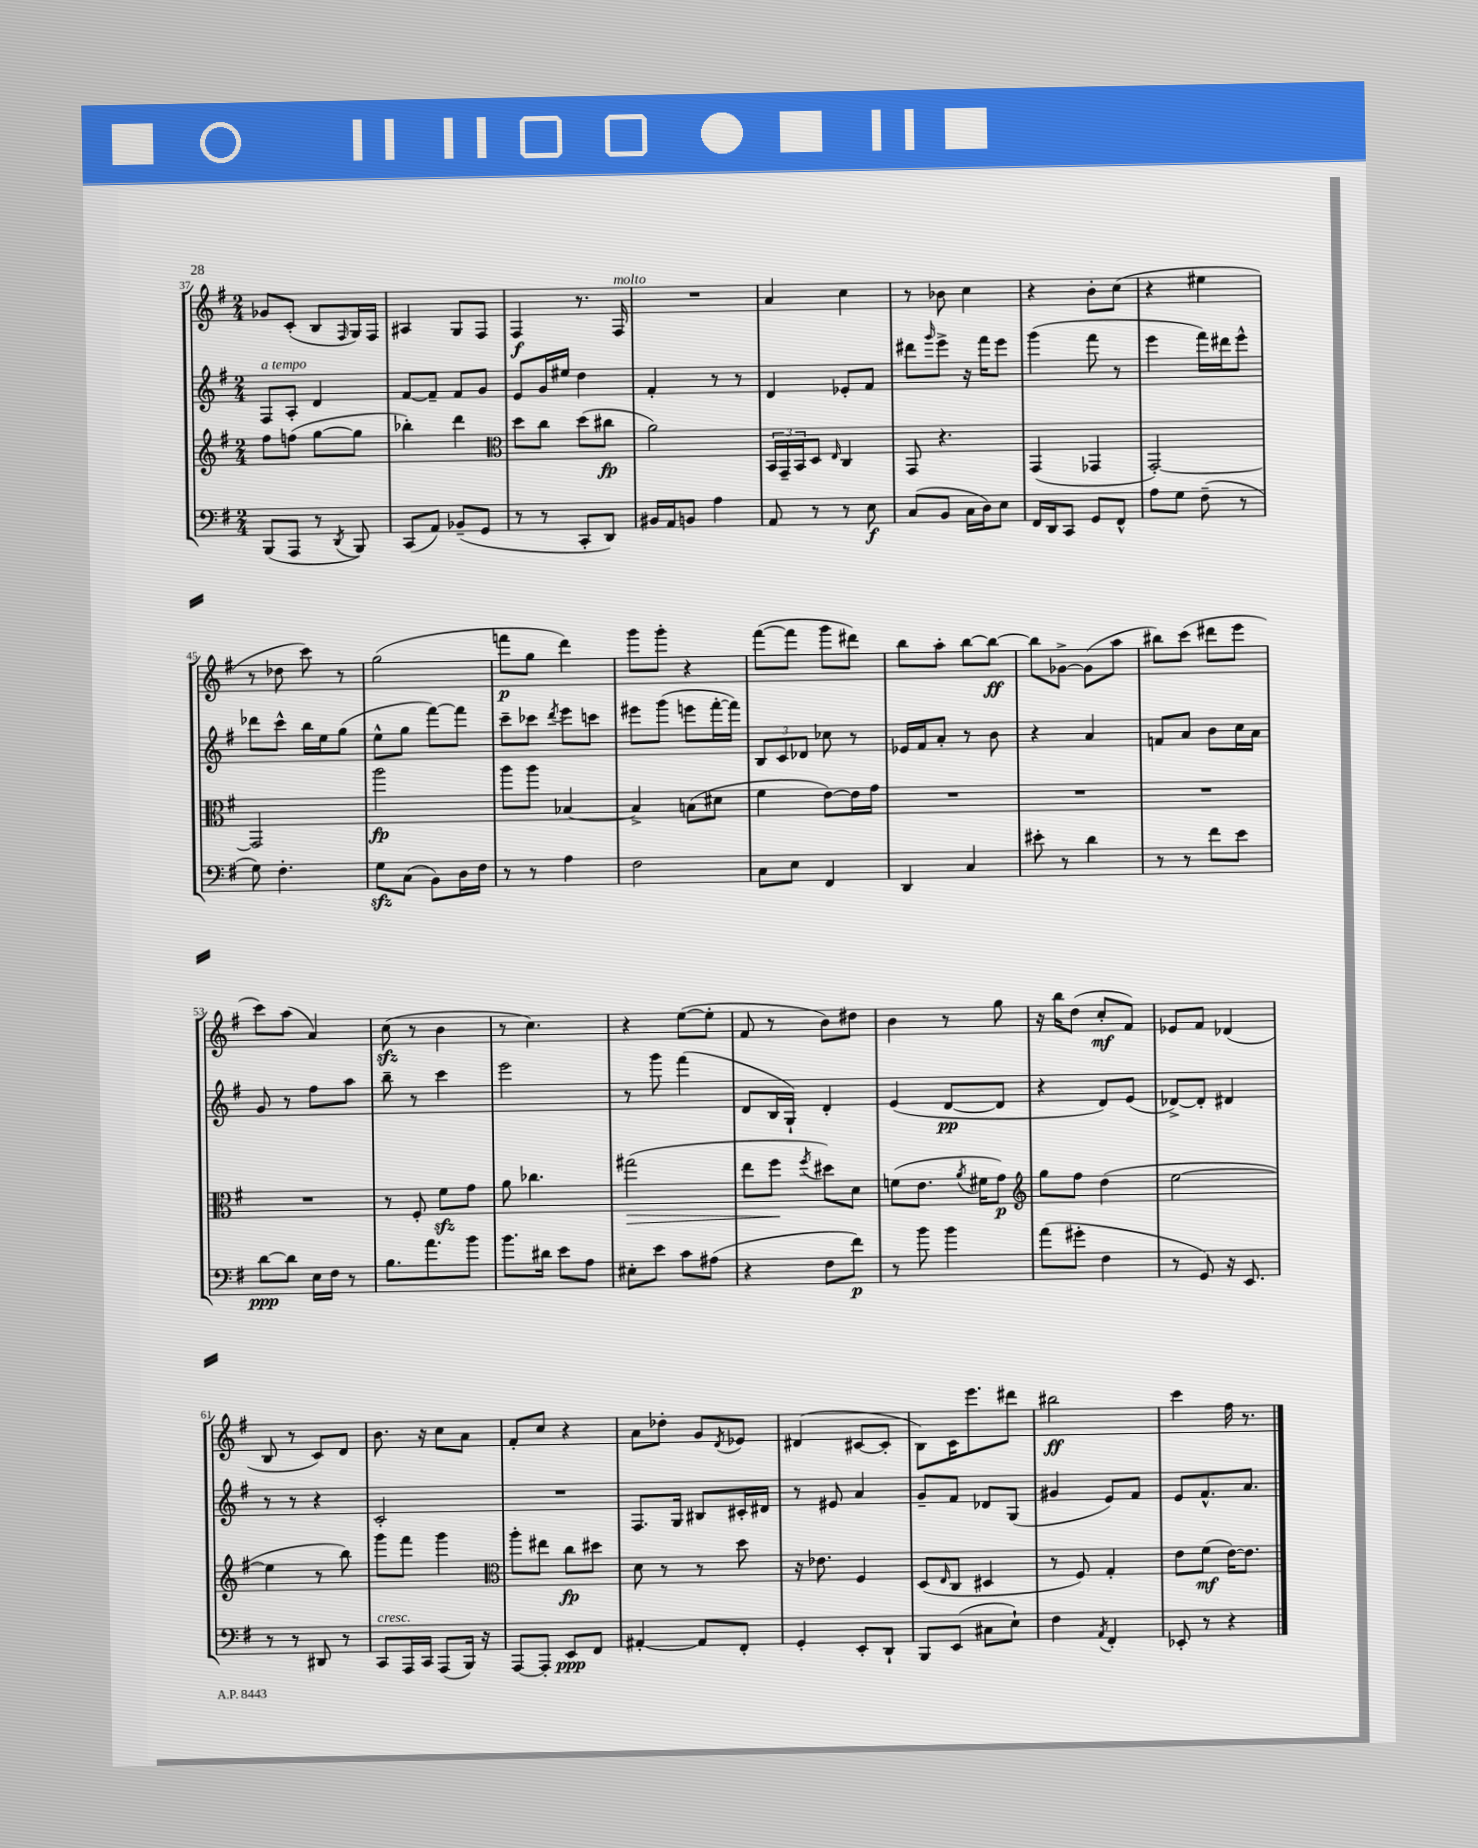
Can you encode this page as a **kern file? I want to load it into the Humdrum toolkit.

**kern	**dynam	**kern	**dynam	**kern	**dynam	**kern	**dynam
*part4	*part4	*part3	*part3	*part2	*part2	*part1	*part1
*staff4	*staff4	*staff3	*staff3	*staff2	*staff2	*staff1	*staff1
*clefF4	*	*clefG2	*	*clefG2	*	*clefG2	*
*k[f#]	*	*k[f#]	*	*k[f#]	*	*k[f#]	*
*M2/4	*	*M2/4	*	*M2/4	*	*M2/4	*
=37	=37	=37	=37	=37	=37	=37	=37
!	!	!	!	!LO:TX:a:i:t=a tempo	!	!	!
(8BBB/L	.	8ff#\L	.	8F#/L	.	8g-X/L	.
8AAA/J	.	(8ffn\J	.	8A'/J	.	(8c'/J	.
8r	.	[8gg\L	.	4d/	.	8B/L	.
8qDD/	.	.	.	.	.	16qqF#/	.
8BBB/)	.	8gg\J]	.	.	.	16G/L)	.
.	.	.	.	.	.	16F#/JJ	.
=38	=38	=38	=38	=38	=38	=38	=38
(8CC/L	.	4bb-X'\)	.	[8f#/L	.	4A#X/	.
8AA/J)	.	.	.	8f#~/J]	.	.	.
(8BB-X~/L	.	4ddd\	.	8f#/L	.	8G/L	.
8GG/J	.	.	.	8g/J	.	8F#/J	.
=39	=39	=39	=39	=39	=39	=39	=39
*	*	*clefC3	*	*	*	*	*
8r	.	8dd\L	.	8e/L	.	4F#/	f
8r	.	8cc\J	.	16g/L	.	.	.
.	.	.	.	16ee#X/JJ	.	.	.
8CC'/L	.	(8dd\L	.	4dd\	.	8.r	.
8DD/J)	.	8cc#X\J	fp	.	.	.	.
!	!	!	!	!	!	!LO:TX:a:i:t=molto	!
.	.	.	.	.	.	16F#/	.
=40	=40	=40	=40	=40	=40	=40	=40
16BB#X/LL	.	2a\)	.	4f#'/	.	2r	.
16AA/J	.	.	.	.	.	.	.
8BBn/J	.	.	.	.	.	.	.
4A\	.	.	.	8r	.	.	.
.	.	.	.	8r	.	.	.
=41	=41	=41	=41	=41	=41	=41	=41
8AA/	.	24BB/LL	.	4d/	.	4a/	.
.	.	24GG~/	.	.	.	.	.
.	.	24BB/J	.	.	.	.	.
8r	.	8D/J	.	.	.	.	.
.	.	16qqE/	.	.	.	.	.
8r	.	4C/	.	8e-X'/L	.	4cc\	.
8E\	f	.	.	8f#/J	.	.	.
=42	=42	=42	=42	=42	=42	=42	=42
(8C/L	.	8GG/	.	8ddd#X\L	.	8r	.
.	.	.	.	16qqggg/	.	.	.
8BB/J	.	4.r	.	8eee^\J	.	8b-X\	.
16C\LL	.	.	.	16r	.	4cc\	.
16D\J)	.	.	.	16fff#\KL	.	.	.
8E\J	.	.	.	8eee\J	.	.	.
=43	=43	=43	=43	=43	=43	=43	=43
16FF#/LL	.	(4GG/	.	(4ggg\	.	4r	.
16DD/J	.	.	.	.	.	.	.
8CC/J	.	.	.	.	.	.	.
8GG/L	.	4GG-X/	.	8fff#\	.	8b'\L	.
8FF#^^/J	.	.	.	8r	.	(8cc\J	.
=44	=44	=44	=44	=44	=44	=44	=44
8A\L	.	[2GG'/)	.	4eee\	.	4r	.
8G\J	.	.	.	.	.	.	.
(8F#~\	.	.	.	16fff#\LL)	.	4ee#X\	.
.	.	.	.	16ddd#X\J	.	.	.
8r	.	.	.	8eee^^\J	.	.	.
!!LO:LB:g=z
=45	=45	=45	=45	=45	=45	=45	=45
8G\)	.	2GG/]	.	8ddd-X\L	.	8r	.
4.F#'\	.	.	.	8ccc^^\J	.	8dd-X\	.
.	.	.	.	16bb\LL	.	8ccc\)	.
.	.	.	.	16ee\J	.	.	.
.	.	.	.	(8gg\J	.	8r	.
=46	=46	=46	=46	=46	=46	=46	=46
8Gzz\L	.	2aa\	fp	8ee^^\L	.	(2gg\	.
(8C\J	.	.	.	8gg\J	.	.	.
8BB\L)	.	.	.	[8fff#\L)	.	.	.
16D\L	.	.	.	8fff#\J]	.	.	.
16F#\JJ	.	.	.	.	.	.	.
=47	=47	=47	=47	=47	=47	=47	=47
8r	.	8aa\L	.	8ccc~\L	.	8fffn\L	p
8r	.	8aa\J	.	8ccc-X\J	.	8gg\J	.
.	.	.	.	8qddd/	.	.	.
4A\	.	[4B-X/	.	8eee\L	.	4ddd\)	.
.	.	.	.	8cccn\J	.	.	.
=48	=48	=48	=48	=48	=48	=48	=48
2F#\	.	4B-^/]	.	8eee#X\L	.	8ggg\L	.
.	.	.	.	(8ggg\J	.	8ggg'\J	.
.	.	(8Bn\L	.	8eeen\L	.	4r	.
.	.	8d#X\J	.	[16fff#'\L	.	.	.
.	.	.	.	16fff#\JJ])	.	.	.
=49	=49	=49	=49	=49	=49	=49	=49
8C\L	.	4f#\	.	12B/L	.	([8fff#\L	.
.	.	.	.	12c/	.	.	.
8E\J	.	.	.	.	.	8fff#\J]	.
.	.	.	.	12d-X/J	.	.	.
4FF#/	.	[8e\L)	.	8cc-X\	.	8ggg\L	.
.	.	16e\L]	.	8r	.	8ddd#X\J)	.
.	.	16g\JJ	.	.	.	.	.
=50	=50	=50	=50	=50	=50	=50	=50
4DD/	.	2r	.	16e-X/LL	.	8bb\L	.
.	.	.	.	16f#/J	.	.	.
.	.	.	.	8a'/J	.	8aa'\J	.
4C/	.	.	.	8r	.	[8bb\L	.
.	.	.	.	8b\	.	8bb\J_	ff
=51	=51	=51	=51	=51	=51	=51	=51
8e#X'\	.	2r	.	4r	.	8bb\L]	.
8r	.	.	.	.	.	[8g-X^\J	.
4d\	.	.	.	4a/	.	(8g-\L]	.
.	.	.	.	.	.	8aa\J	.
=52	=52	=52	=52	=52	=52	=52	=52
8r	.	2r	.	8fn/L	.	8bb#X\L)	.
8r	.	.	.	8a/J	.	(8ccc\J	.
8f#\L	.	.	.	8b\L	.	8ddd#X\L	.
8e\J	.	.	.	16cc\L	.	8eee\J	.
.	.	.	.	16a\JJ	.	.	.
!!LO:LB:g=z
=53	=53	=53	=53	=53	=53	=53	=53
[8d\L	ppp	2r	.	8g/	.	8ccc\L)	.
8d\J]	.	.	.	8r	.	(8aa\J	.
16E\LL	.	.	.	8ff#\L	.	4a/)	.
16F#\JJ	.	.	.	.	.	.	.
8r	.	.	.	8aa\J	.	.	.
=54	=54	=54	=54	=54	=54	=54	=54
8.B\L	.	8r	.	8bb~\	.	(8cczz\	.
.	.	8F#'/	.	8r	.	8r	.
8.a\	.	.	.	.	.	.	.
.	.	8f#zz\L	.	4ccc\	.	4b\	.
8b\J	.	8g\J	.	.	.	.	.
=55	=55	=55	=55	=55	=55	=55	=55
8.b\L	.	8a\	.	2eee\	.	8r	.
.	.	4.cc-X\	.	.	.	4.cc\)	.
16d#X\Jk	.	.	.	.	.	.	.
8e\L	.	.	.	.	.	.	.
8A\J	.	.	.	.	.	.	.
=56	=56	=56	=56	=56	=56	=56	=56
!	!	!	!LO:HP:b	!	!	!	!
8E#X'\L	.	(2gg#X\	>	8r	.	4r	.
8e\J	.	.	.	8ggg\	.	.	.
8c\L	.	.	.	(4fff#\	.	([8ee\L	.
(8A#X\J	.	.	.	.	.	8ee'\J]	.
=57	=57	=57	=57	=57	=57	=57	=57
4r	.	8ee\L	.	8d/L	.	8f#/	.
.	.	8ff#\J	.	16B/L	.	8r	.
.	.	.	.	16G`/JJ)	.	.	.
.	.	8qff#/	.	.	.	.	.
8F#\L	.	8dd#X\L)	]	4d'/	.	8b\L)	.
8f#\J)	p	8d\J	.	.	.	8dd#X\J	.
=58	=58	=58	=58	=58	=58	=58	=58
8r	.	(8fn\L	.	(4e/	.	4b\	.
8b\	.	8.e\J	.	.	.	.	.
4b\	.	.	.	[8d/L	pp	8r	.
.	.	8qa/	.	.	.	.	.
.	.	16f#X\KL	.	.	.	.	.
.	.	8g\J)	p	8d/J]	.	8gg\	.
=59	=59	=59	=59	=59	=59	=59	=59
*	*	*clefG2	*	*	*	*	*
(8a\L	.	8gg\L	.	4r	.	16r	.
.	.	.	.	.	.	16bb\KL	.
8g#X'\J	.	8ff#\J	.	.	.	(8dd\J	.
4F#\	.	(4dd\	.	8d/L)	.	8cc'/L	mf
.	.	.	.	(8e/J	.	8f#/J)	.
=60	=60	=60	=60	=60	=60	=60	=60
8r	.	[2ee\	.	[8d-X^/L)	.	8e-X/L	.
8GG/)	.	.	.	8d-'/J]	.	8f#/J	.
16r	.	.	.	4d#X/	.	(4d-X/	.
8.EE/	.	.	.	.	.	.	.
!!LO:LB:g=z
=61	=61	=61	=61	=61	=61	=61	=61
8r	.	4ee\]	.	8r	.	8B/	.
8r	.	.	.	8r	.	8r	.
8DD#X/	.	8r	.	4r	.	8c/L)	.
8r	.	8bb\)	.	.	.	8d/J	.
=62	=62	=62	=62	=62	=62	=62	=62
!LO:TX:a:i:t=cresc.	!	!	!	!	!	!	!
8CC/L	.	8ggg\L	.	2c'/	.	8.b\	.
16AAA/L	.	8fff#\J	.	.	.	.	.
16CC/JJ	.	.	.	.	.	16r	.
(8AAA/L	.	4ggg\	.	.	.	8cc\L	.
16BBB/Jk)	.	.	.	.	.	8a\J	.
16r	.	.	.	.	.	.	.
=63	=63	=63	=63	=63	=63	=63	=63
*	*	*clefC3	*	*	*	*	*
[8AAA/L	.	8aa'\L	.	2r	.	8f#'/L	.
8AAA'/J]	.	8ee#X\J	.	.	.	8cc/J	.
8EE/L	ppp	8cc\L	fp	.	.	4r	.
8FF#/J	.	8dd#X\J	.	.	.	.	.
=64	=64	=64	=64	=64	=64	=64	=64
[4AA#X'/	.	8d\	.	8.F#/L	.	8a\L	.
.	.	8r	.	.	.	8dd-X'\J	.
.	.	.	.	16G/Jk	.	.	.
8AA#/L]	.	8r	.	8B#X/L	.	8g/L	.
.	.	.	.	.	.	8qd/	.
8FF#'/J	.	8dd\	.	16c#X'/L	.	8e-X/J	.
.	.	.	.	16d#X/JJ	.	.	.
=65	=65	=65	=65	=65	=65	=65	=65
4GG'/	.	16r	.	8r	.	(4d#X/	.
.	.	8.e-X\	.	.	.	.	.
.	.	.	.	8e#X/	.	.	.
8EE'/L	.	4F#/	.	4a/	.	[8c#X/L	.
8DD`/J	.	.	.	.	.	8c#'/J]	.
=66	=66	=66	=66	=66	=66	=66	=66
8BBB/L	.	(8D/L	.	8g~/L	.	8B\L)	.
.	.	16qqE/	.	.	.	.	.
(8EE/J	.	8C/J	.	8f#/J	.	16c\K	.
.	.	.	.	.	.	8.eee\	.
8C#X\L	.	4D#X/	.	8d-X/L	.	.	.
8E`\J)	.	.	.	(8G/J	.	8ddd#X\J	.
=67	=67	=67	=67	=67	=67	=67	=67
4F#\	.	8r	.	4g#X/	.	2bb#X\	ff
.	.	8F#/)	.	.	.	.	.
8qAA/	.	.	.	.	.	.	.
4FF#'/	.	4G'/	.	8e/L)	.	.	.
.	.	.	.	8f#/J	.	.	.
=68	=68	=68	=68	=68	=68	=68	=68
8EE-X'/	.	8e\L	.	8e/L	.	4ccc\	.
8r	.	(8f#\J	mf	8.f#^^/	.	.	.
4r	.	[16e\KL)	.	.	.	16ff#\	.
.	.	8.e\J]	.	8.a/J	.	8.r	.
==	==	==	==	==	==	==	==
*-	*-	*-	*-	*-	*-	*-	*-
